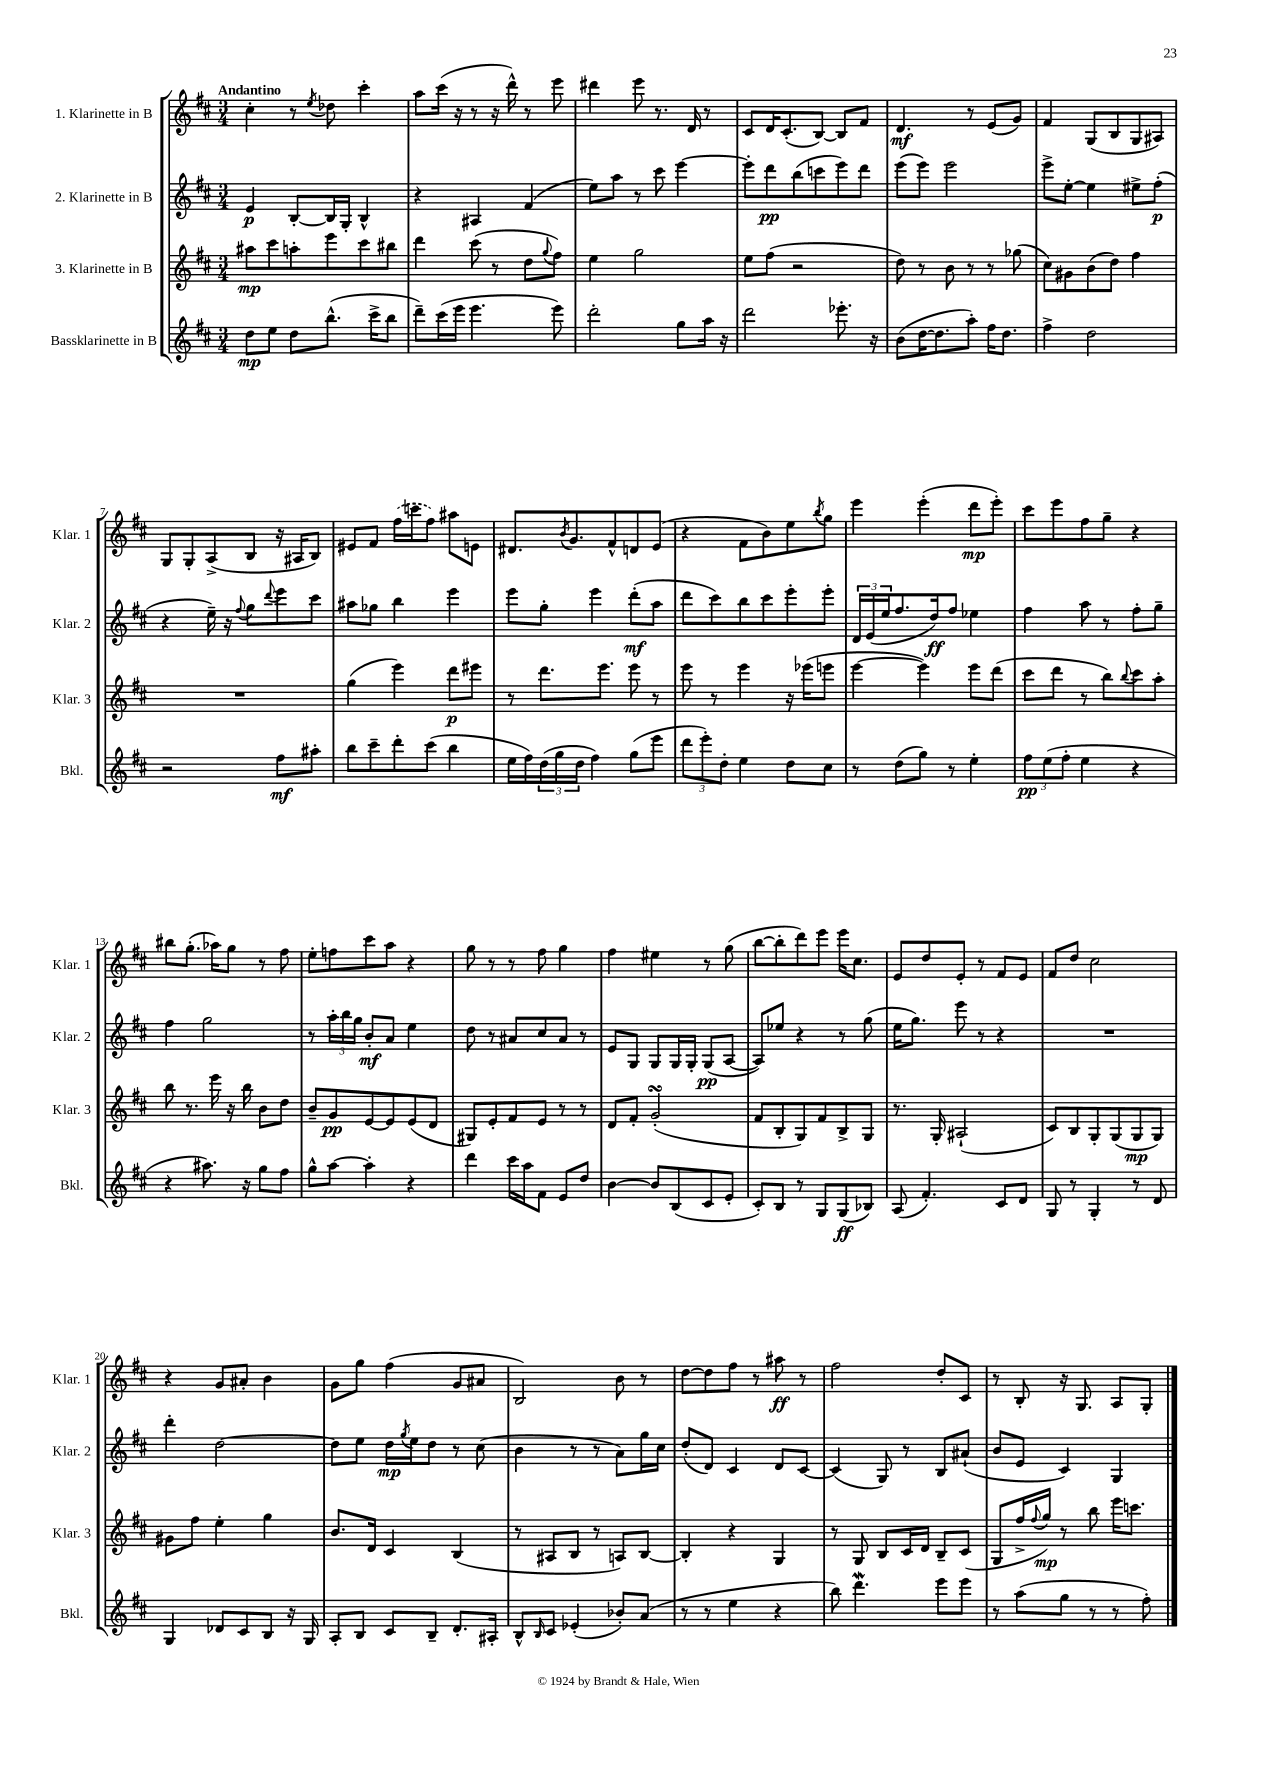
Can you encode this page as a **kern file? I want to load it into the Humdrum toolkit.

**kern	**dynam	**kern	**dynam	**kern	**dynam	**kern	**dynam
*part4	*part4	*part3	*part3	*part2	*part2	*part1	*part1
*staff4	*staff4	*staff3	*staff3	*staff2	*staff2	*staff1	*staff1
*I"Bassklarinette in B	*	*I"3. Klarinette in B	*	*I"2. Klarinette in B	*	*I"1. Klarinette in B	*
*I'Bkl.	*	*I'Klar. 3	*	*I'Klar. 2	*	*I'Klar. 1	*
*clefG2	*	*clefG2	*	*clefG2	*	*clefG2	*
*k[f#c#]	*	*k[f#c#]	*	*k[f#c#]	*	*k[f#c#]	*
*M3/4	*	*M3/4	*	*M3/4	*	*M3/4	*
=1	=1	=1	=1	=1	=1	=1	=1
!	!	!	!	!	!	!LO:TX:a:B:t=Andantino	!
8dd\L	mp	8aa#X\L	mp	4e/	p	4cc#'\	.
8ee\J	.	8ccc#\	.	.	.	.	.
8dd\L	.	8aan'\	.	[8B'/L	.	8r	.
.	.	.	.	.	.	8qee/	.
(8.bb^^\J	.	8eee\	.	16B/L]	.	8dd-X\	.
.	.	.	.	16G'/JJ	.	.	.
.	.	8ccc#\	.	4B^^/	.	4ccc#'\	.
16ccc#^\KL	.	.	.	.	.	.	.
8bb\J	.	8bb#X\J	.	.	.	.	.
=2	=2	=2	=2	=2	=2	=2	=2
8ddd~\L)	.	4ddd\	.	4r	.	8aa\L	.
(16ccc#\L	.	.	.	.	.	(16ccc#\Jk	.
16eee\JJ	.	.	.	.	.	16r	.
4.eee\	.	(8ccc#\	.	4A#X/	.	8r	.
.	.	8r	.	.	.	16r	.
.	.	.	.	.	.	16ddd^^\)	.
.	.	8dd\L	.	(4f#/	.	8r	.
.	.	8qqgg/	.	.	.	.	.
8eee\)	.	8ff#\J)	.	.	.	8eee\	.
=3	=3	=3	=3	=3	=3	=3	=3
2ddd'\	.	4ee\	.	8ee\L)	.	4ddd#X\	.
.	.	.	.	8aa\J	.	.	.
.	.	2gg\	.	8r	.	8eee\	.
.	.	.	.	8ccc#\	.	8.r	.
8gg\L	.	.	.	[4eee\	.	.	.
.	.	.	.	.	.	16d/	.
16aa\Jk	.	.	.	.	.	8r	.
16r	.	.	.	.	.	.	.
=4	=4	=4	=4	=4	=4	=4	=4
2ddd\	.	8ee\L	.	8eee'\L]	.	8c#/L	.
.	.	(8ff#\J	.	8ddd\	pp	16d/K	.
.	.	.	.	.	.	(8.c#'/	.
.	.	2r	.	(8bb\	.	.	.
.	.	.	.	8cccn\	.	[8B/J)	.
8.eee-X'\	.	.	.	8eee\)	.	8B/L]	.
.	.	.	.	8ddd\J	.	8f#/J	.
16r	.	.	.	.	.	.	.
=5	=5	=5	=5	=5	=5	=5	=5
(8b\L	.	8dd\)	.	(8eee\L	.	4.d/	mf
[16dd\K	.	8r	.	8eee\J)	.	.	.
8.dd\]	.	.	.	.	.	.	.
.	.	8b\	.	2eee\	.	.	.
8aa'\J)	.	8r	.	.	.	8r	.
16ff#\KL	.	8r	.	.	.	(8e/L	.
8.dd\J	.	.	.	.	.	.	.
.	.	(8gg-X\	.	.	.	8g/J)	.
=6	=6	=6	=6	=6	=6	=6	=6
4ff#^\	.	8cc#\L)	.	8eee^\L	.	4f#/	.
.	.	8g#X\	.	[8ee'\J	.	.	.
2dd\	.	(8b\	.	4ee\]	.	(8G/L	.
.	.	8dd\J)	.	.	.	8B/	.
.	.	4ff#\	.	8ee#X^\L	.	8G/	.
.	.	.	.	(8ff#'\J	p	8A#X/J)	.
!!LO:LB:g=z
=7	=7	=7	=7	=7	=7	=7	=7
2r	.	2.r	.	4r	.	8G/L	.
.	.	.	.	.	.	8G'/	.
.	.	.	.	16ee~\)	.	(8A^/	.
.	.	.	.	16r	.	.	.
.	.	.	.	8qqff#/	.	.	.
.	.	.	.	8gg\L	.	8B/J	.
.	.	.	.	8qqddd/	.	.	.
8ff#\L	mf	.	.	8eee\	.	16r	.
.	.	.	.	.	.	16A#X/KL	.
8aa#X'\J	.	.	.	8ccc#\J	.	8B/J)	.
=8	=8	=8	=8	=8	=8	=8	=8
8bb\L	.	(4gg\	.	8aa#X\L	.	8e#X/L	.
8ccc#~\	.	.	.	8gg-X\J	.	8f#/J	.
8ddd'\	.	4eee\)	.	4bb\	.	(16ff#\LL	.
.	.	.	.	.	.	16cccn\J	.
(8ccc#\J	.	.	.	.	.	8ff#\J)	.
4bb\	.	8ddd\L	p	4eee\	.	8aa#X\L	.
.	.	8eee#X\J	.	.	.	8en\J	.
=9	=9	=9	=9	=9	=9	=9	=9
16ee\LL	.	8r	.	8eee\L	.	8.d#X/L	.
16ff#\)	.	.	.	.	.	.	.
(24dd\	.	8.ddd\L	.	8gg'\J	.	.	.
24gg\	.	.	.	.	.	.	.
.	.	.	.	.	.	8qb/	.
.	.	.	.	.	.	8.g/	.
24dd\JJ	.	.	.	.	.	.	.
4ff#\)	.	.	.	4eee\	.	.	.
.	.	8.eee\J	.	.	.	.	.
.	.	.	.	.	.	8f#^^/	.
(8gg\L	.	8eee\	.	(8ddd'\L	mf	8dn/	.
8eee\J	.	8r	.	8aa\J	.	(8e/J	.
=10	=10	=10	=10	=10	=10	=10	=10
12ddd\L	.	8eee\	.	8ddd\L	.	4r	.
12eee'\)	.	.	.	.	.	.	.
.	.	8r	.	8ccc#\)	.	.	.
12dd'\J	.	.	.	.	.	.	.
4ee\	.	4eee\	.	8bb\	.	8f#\L	.
.	.	.	.	8ccc#\	.	8b\)	.
8dd\L	.	16r	.	8eee'\	.	8ee\	.
.	.	(16eee-X\KL	.	.	.	.	.
.	.	.	.	.	.	8qbb/	.
8cc#\J	.	8eeen\J	.	8eee'\J	.	8gg\J	.
=11	=11	=11	=11	=11	=11	=11	=11
8r	.	[4eee\	.	24d/LL	.	4eee\	.
.	.	.	.	(24e/	.	.	.
.	.	.	.	24ee/J	.	.	.
(8dd\L	.	.	.	8.ff#/	.	.	.
8gg\J)	.	4eee\])	.	.	.	(4eee'\	.
.	.	.	.	16dd/k)	ff	.	.
8r	.	.	.	8ff#/J	.	.	.
4ee'\	.	8eee\L	.	4ee-X\	.	8ddd\L	mp
.	.	(8ddd\J	.	.	.	8eee'\J)	.
=12	=12	=12	=12	=12	=12	=12	=12
12ff#\L	pp	8ccc#\L	.	4ff#\	.	8ccc#\L	.
(12ee\	.	.	.	.	.	.	.
.	.	8ddd\J	.	.	.	8eee\	.
12ff#'\J	.	.	.	.	.	.	.
4ee\	.	8r	.	8aa\	.	8ff#\	.
.	.	8bb\L)	.	8r	.	8gg~\J	.
.	.	8qqbb/	.	.	.	.	.
4r	.	8ccc#\	.	8ff#'\L	.	4r	.
.	.	8aa'\J	.	8gg~\J	.	.	.
!!LO:LB:g=z
=13	=13	=13	=13	=13	=13	=13	=13
4r	.	8bb\	.	4ff#\	.	8bb#X\L	.
.	.	8.r	.	.	.	(8.gg'\J	.
8.aa#X\)	.	.	.	2gg\	.	.	.
.	.	16eee\	.	.	.	16aa-X\KL)	.
.	.	16r	.	.	.	8gg\J	.
16r	.	16bb\	.	.	.	.	.
8gg\L	.	8b\L	.	.	.	8r	.
8ff#\J	.	8dd\J	.	.	.	8ff#\	.
=14	=14	=14	=14	=14	=14	=14	=14
8gg^^\L	.	8b~/L	.	8r	.	8ee'\L	.
[8aa\J	.	8g/	pp	24aa'\LL	.	8ffn\	.
.	.	.	.	24bb\	.	.	.
.	.	.	.	24gg\JJ	.	.	.
4aa'\]	.	[8e/	.	8b'/L	mf	8ccc#\	.
.	.	8e/]	.	8a/J	.	8aa\J	.
4r	.	(8e/	.	4ee\	.	4r	.
.	.	8d/J	.	.	.	.	.
=15	=15	=15	=15	=15	=15	=15	=15
4ddd\	.	8G#X/L)	.	8dd\	.	8gg\	.
.	.	8e'/	.	8r	.	8r	.
16ccc#\LL	.	8f#/	.	8a#X/L	.	8r	.
16aa\J	.	.	.	.	.	.	.
8f#\J	.	8e/J	.	8cc#/	.	8ff#\	.
8e/L	.	8r	.	8a#/J	.	4gg\	.
8dd/J	.	8r	.	8r	.	.	.
=16	=16	=16	=16	=16	=16	=16	=16
[4b\	.	8d/L	.	8e/L	.	4ff#\	.
.	.	8f#'/J	.	8G/J	.	.	.
8b/L]	.	(2gsSSs'/	.	8G/L	.	4ee#X\	.
(8B/	.	.	.	16G/L	.	.	.
.	.	.	.	16G'/JJ	.	.	.
8c#/	.	.	.	(8G/L	pp	8r	.
8e'/J	.	.	.	[8A/J	.	(8gg\	.
=17	=17	=17	=17	=17	=17	=17	=17
8c#'/L)	.	8f#/L	.	8A/L])	.	[8bb\L	.
8B/J	.	8B'/	.	8ee-X/J	.	8bb'\]	.
8r	.	8G/)	.	4r	.	8ddd\)	.
8G/L	.	8f#/	.	.	.	8eee\J	.
(8G/	ff	8B^/	.	8r	.	16eee\KL	.
.	.	.	.	.	.	8.cc#\J	.
8B-X/J)	.	8G/J	.	(8gg\	.	.	.
=18	=18	=18	=18	=18	=18	=18	=18
(8A/	.	8.r	.	16ee\KL	.	8e/L	.
.	.	.	.	8.gg\J)	.	.	.
4.f#'/)	.	.	.	.	.	8dd/	.
.	.	16G'/	.	.	.	.	.
.	.	(2A#X`/	.	8eee\	.	8e'/J	.
.	.	.	.	8r	.	8r	.
8c#/L	.	.	.	4r	.	8f#/L	.
8d/J	.	.	.	.	.	8e/J	.
=19	=19	=19	=19	=19	=19	=19	=19
8G/	.	8c#/L)	.	2.r	.	8f#/L	.
8r	.	8B/	.	.	.	8dd/J	.
4G'/	.	8G'/	.	.	.	2cc#\	.
.	.	(8G/	.	.	.	.	.
8r	.	8G/	mp	.	.	.	.
8d/	.	8G/J)	.	.	.	.	.
!!LO:LB:g=z
=20	=20	=20	=20	=20	=20	=20	=20
4G/	.	8g#X\L	.	4ddd'\	.	4r	.
.	.	8ff#\J	.	.	.	.	.
8d-X/L	.	4ee'\	.	[2dd\	.	8g/L	.
8c#/	.	.	.	.	.	8a#X'/J	.
8B/J	.	4gg\	.	.	.	4b\	.
16r	.	.	.	.	.	.	.
16G/	.	.	.	.	.	.	.
=21	=21	=21	=21	=21	=21	=21	=21
8A'/L	.	8.b/L	.	8dd\L]	.	8g\L	.
8B/J	.	.	.	8ee\J	.	8gg\J	.
.	.	16d/Jk	.	.	.	.	.
8c#/L	.	4c#/	.	16dd\LL	mp	(4ff#\	.
.	.	.	.	8qgg/	.	.	.
.	.	.	.	16ee\J	.	.	.
8B~/J	.	.	.	8dd\J	.	.	.
8.d'/L	.	(4B/	.	8r	.	8g/L	.
.	.	.	.	(8cc#\	.	8a#X/J	.
16A#X'/Jk	.	.	.	.	.	.	.
=22	=22	=22	=22	=22	=22	=22	=22
8B^^/L	.	8r	.	4b\	.	2B/)	.
16qqB/	.	.	.	.	.	.	.
8c#/J	.	8A#X/L	.	.	.	.	.
(4e-X'/	.	8B/J	.	8r	.	.	.
.	.	8r	.	8r	.	.	.
8b-X'/L)	.	8An/L)	.	8a\L)	.	8b\	.
(8a/J	.	[8B/J	.	16gg\L	.	8r	.
.	.	.	.	16cc#\JJ	.	.	.
=23	=23	=23	=23	=23	=23	=23	=23
8r	.	4B'/]	.	(8dd'/L	.	[8dd\L	.
8r	.	.	.	8d/J)	.	8dd\]	.
4ee\	.	4r	.	4c#/	.	8ff#\J	.
.	.	.	.	.	.	8r	.
4r	.	4G/	.	8d/L	.	8aa#X\	ff
.	.	.	.	[8c#/J	.	8r	.
=24	=24	=24	=24	=24	=24	=24	=24
8bb\)	.	8r	.	(4c#/]	.	2ff#\	.
4.dddw\	.	8G/	.	.	.	.	.
.	.	8B/L	.	8G/)	.	.	.
.	.	16c#/L	.	8r	.	.	.
.	.	16d/JJ	.	.	.	.	.
8eee\L	.	8B~/L	.	8B/L	.	8dd'/L	.
8eee\J	.	(8c#/J	.	(8a#X`/J	.	8c#/J	.
=25	=25	=25	=25	=25	=25	=25	=25
8r	.	8G/L	.	8b/L	.	8r	.
(8aa\L	.	16ff#^/L	.	8e/J	.	8B'/	.
.	.	8qqff#/	.	.	.	.	.
.	.	16gg/JJ)	mp	.	.	.	.
8gg\J	.	8r	.	4c#/)	.	16r	.
.	.	.	.	.	.	8.G/	.
8r	.	8bb\	.	.	.	.	.
8r	.	16eee\KL	.	4G/	.	8A/L	.
.	.	8.cccn\J	.	.	.	.	.
8ff#'\)	.	.	.	.	.	8G'/J	.
==	==	==	==	==	==	==	==
*-	*-	*-	*-	*-	*-	*-	*-
